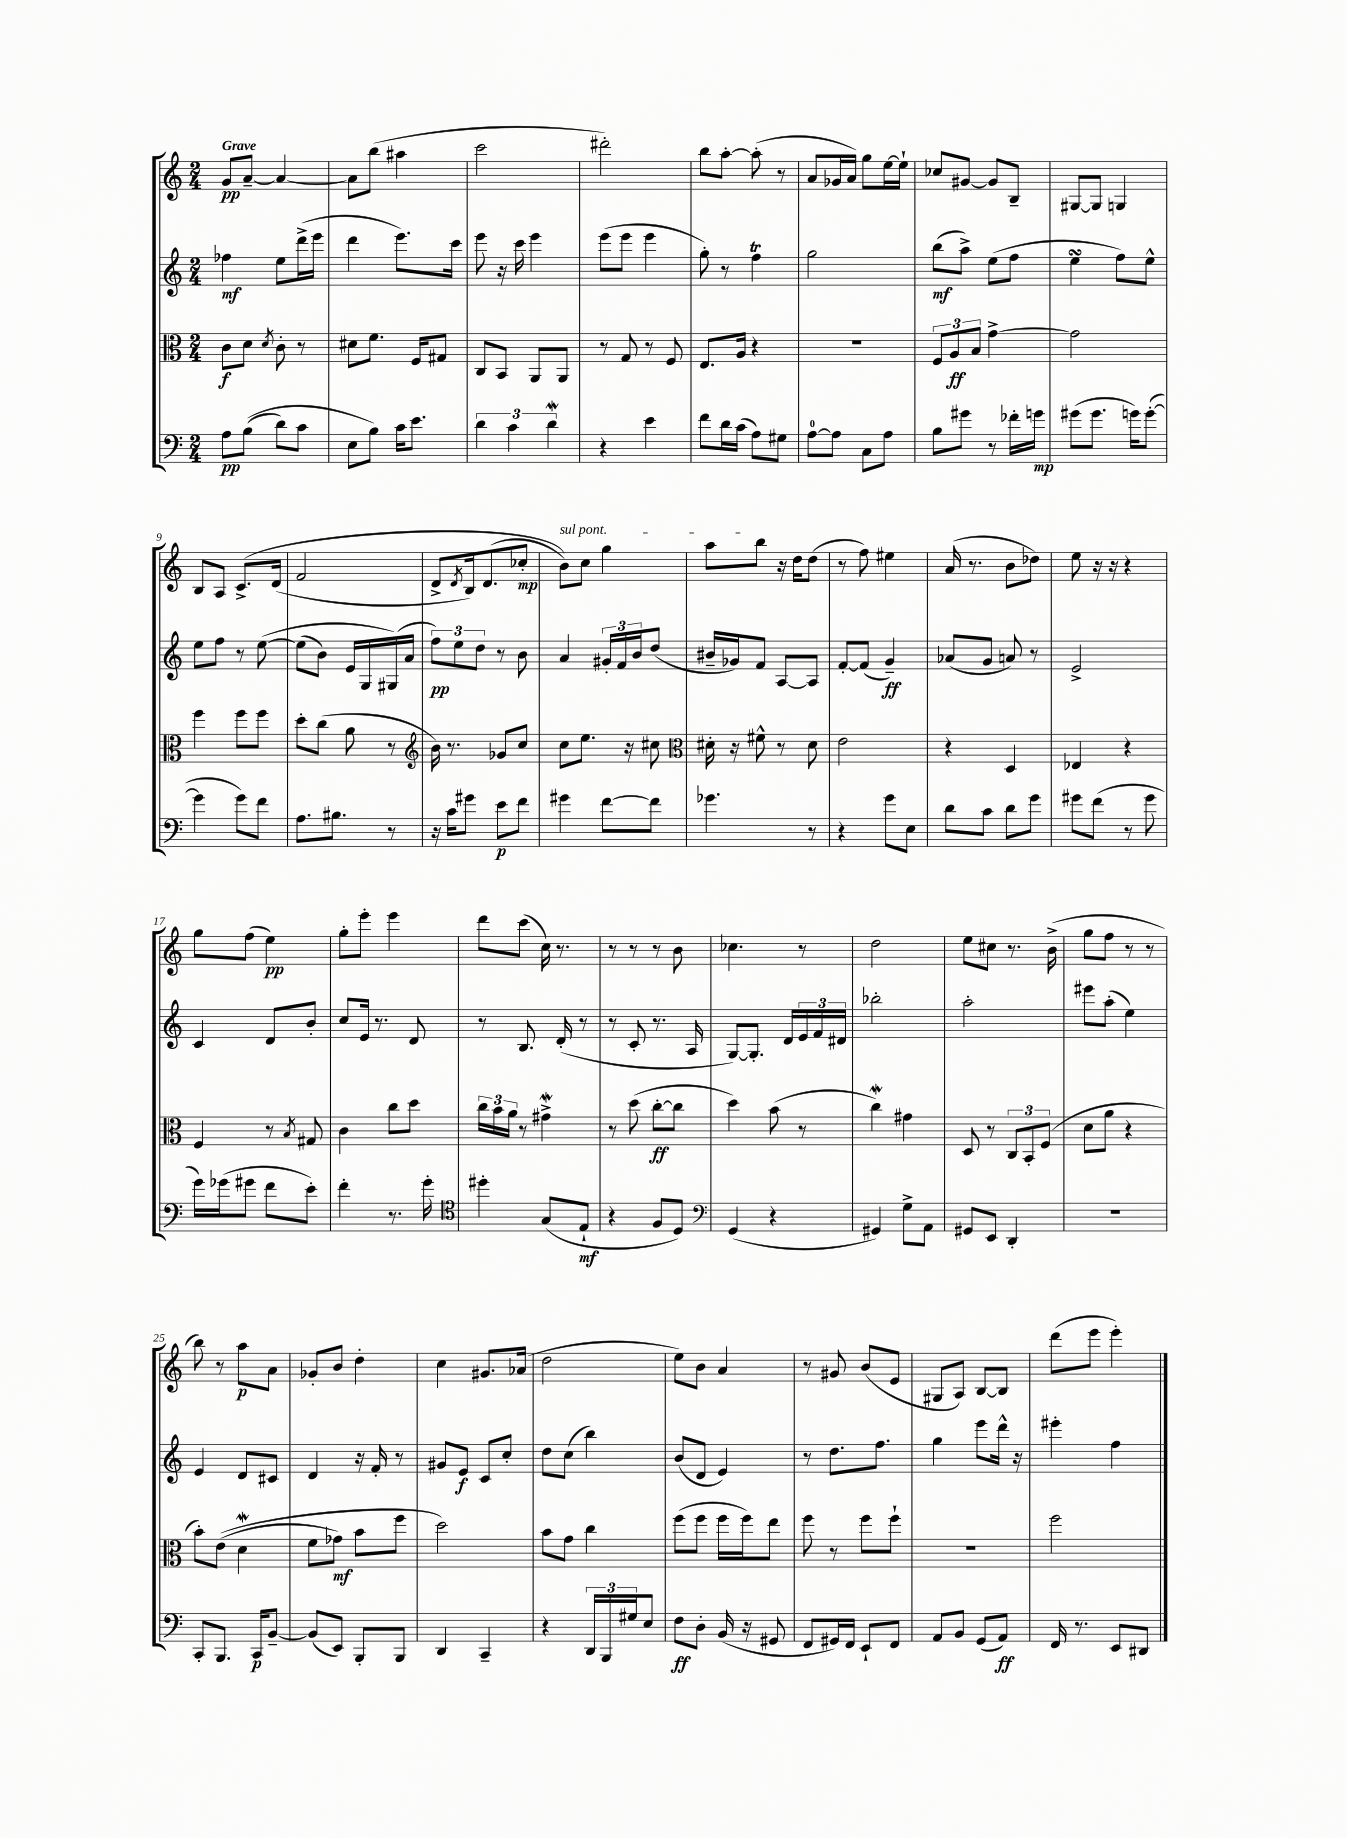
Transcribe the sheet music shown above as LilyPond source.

<<
\new StaffGroup <<
\new Staff = "s0" {
    \clef treble \key c \major \numericTimeSignature \time 2/4 \tempo "Grave"
    g'8\pp a'8~-- a'4~ |
    a'8 b''8( ais''4 |
    c'''2 |
    dis'''2-.) |
    b''8 a''8~-. a''8-.( r8 |
    a'8 ges'16 a'16) g''8 e''16~ e''16-! |
    ces''8 gis'8~ gis'8 b8-- |
    gis8~ gis8 g4 |
    b8 a8 c'8.->\( d'16( |
    f'2 |
    d'8-> \acciaccatura { d'8 } b16) d'8.( ces''8-.\mp |
    \once \override TextSpanner.bound-details.left.text = \markup { \italic "sul pont." } b'8\startTextSpan)\) c''8 g''4 |
    a''8 b''8\stopTextSpan r16 d''16 d''8( |
    r8 f''8) eis''4 |
    a'16( r8. b'8 des''8) |
    e''8 r16 r16 r4 |
    g''8 f''8( e''4\pp) |
    g''8-. e'''8-. e'''4 |
    d'''8 c'''8( c''16) r8. |
    r8 r8 r8 b'8 |
    ces''4. r8 |
    d''2 |
    e''8 cis''8 r8. b'16->( |
    g''8 f''8 r8 r8 |
    b''8) r8 a''8\p a'8 |
    ges'8-. b'8 d''4-. |
    c''4 gis'8. aes'16( |
    d''2 |
    e''8) b'8 a'4 |
    r8 gis'8 b'8( e'8 |
    gis8 a8) b8~ b8 |
    d'''8( e'''8 e'''4-.) \bar "|." |
}
\new Staff = "s1" {
    \clef treble \key c \major \numericTimeSignature \time 2/4
    fes''4\mf e''8 d'''16->( e'''16 |
    d'''4 e'''8.) c'''16 |
    e'''8 r16 c'''16 e'''4 |
    e'''8( e'''8 e'''4 |
    g''8-.) r8 f''4\trill |
    g''2 |
    b''8\mf( a''8->) e''8( f''8 |
    e''4\turn f''8) e''8-^ |
    e''8 f''8 r8 e''8~\( |
    e''8( b'8) e'16 g16 gis16(\) a'16 |
    \tuplet 3/2 { f''8\pp) e''8 d''8 } r8 b'8 |
    a'4 \tuplet 3/2 { gis'16-. f'16 b'16 } d''8( |
    bis'16-- ges'16) f'8 a8~ a8 |
    f'8~-. f'8( g'4--\ff) |
    aes'8( g'8 a'8) r8 |
    e'2-> |
    c'4 d'8 b'8-. |
    c''8 e'16 r8. d'8 |
    r8 b8. d'16-.( r8 |
    r8 c'8-. r8. a16 |
    g8~) g8.-. d'16 \tuplet 3/2 { e'16 f'16 dis'16 } |
    bes''2-. |
    a''2-. |
    eis'''8 a''8-.( e''4) |
    e'4 d'8 cis'8 |
    d'4 r16 f'16-. r8 |
    gis'8 e'8\f c'8 c''8-. |
    d''8 c''8( b''4) |
    b'8( d'8 e'4) |
    r8 d''8. f''8. |
    g''4 e'''8 d'''16-^ r16 |
    eis'''4-. f''4 \bar "|." |
}
\new Staff = "s2" {
    \clef alto \key c \major \numericTimeSignature \time 2/4
    c'8\f d'8 \acciaccatura { d'8 } c'8-. r8 |
    dis'8 f'8. f16 gis8 |
    c8 b,8 a,8 a,8 |
    r8 g8 r8 f8 |
    e8. a16 r4 |
    R2 |
    \tuplet 3/2 { f8 a8\ff b8 } g'4~-> |
    g'2 |
    f''4 f''8 f''8 |
    d''8-. c''8( a'8 r8 |
    \clef treble b'16) r8. ges'8 c''8 |
    c''8 e''8. r16 cis''8 |
    \clef alto dis'16-. r16 fis'8-^ r8 dis'8 |
    e'2 |
    r4 d4 |
    ees4 r4 |
    f4 r8 \acciaccatura { b8 } gis8 |
    c'4 c''8 d''8 |
    \tuplet 3/2 { c''16 b'16 a'16 } r8 gis'4->\mordent |
    r8 d''8( c''8~-.\ff c''8 |
    d''4) b'8( r8 |
    c''4\mordent) gis'4 |
    d8 r8 \tuplet 3/2 { c8 b,8-. f8( } |
    d'8 a'8 r4 |
    b'8-.) e'8(\( d'4\mordent |
    f'8 ges'8\mf) b'8 f''8 |
    d''2\) |
    b'8 g'8 c''4 |
    f''8( f''8 f''16 f''16) e''8 |
    f''8 r8 f''8 f''8-! |
    r2 |
    f''2 \bar "|." |
}
\new Staff = "s3" {
    \clef bass \key c \major \numericTimeSignature \time 2/4
    a8\pp b8(\( d'8) c'8 |
    e8 b8\) c'16 e'8. |
    \tuplet 3/2 { d'4 c'4 d'4\mordent } |
    r4 e'4 |
    f'8 d'16 c'16( a8) gis8 |
    a8-0~ a8 c8 a8 |
    b8 gis'8 r8 fes'16-. g'16\mp |
    gis'8( gis'8. g'16) g'8~-.( |
    g'4 g'8) f'8 |
    a8. bis8. r8 |
    r16 c'16 gis'8 e'8\p f'8 |
    gis'4 f'8~ f'8 |
    ges'4. r8 |
    r4 g'8 e8 |
    d'8 c'8 d'8 g'8 |
    gis'8 f'8( r8 gis'8 |
    g'16) ges'16( gis'8 f'8 e'8-.) |
    f'4-. r8. g'16-. |
    \clef tenor dis''4-. g8( e8-!\mf |
    r4 f8 d8) |
    \clef bass g,4( r4 |
    gis,4) g8-> a,8 |
    gis,8 e,8 d,4-. |
    r2 |
    c,8-. b,,8. c,16\p b,8~-- |
    b,8( e,8) b,,8-. b,,8 |
    d,4 c,4-- |
    r4 \tuplet 3/2 { d,16 b,,16 gis16 } e8 |
    f8\ff d8-. b,16( r16 gis,8 |
    f,8 gis,16) f,16 e,8-! f,8 |
    a,8 b,8 g,8( a,8\ff) |
    f,16 r8. e,8 dis,8 \bar "|." |
}
>>
>>
